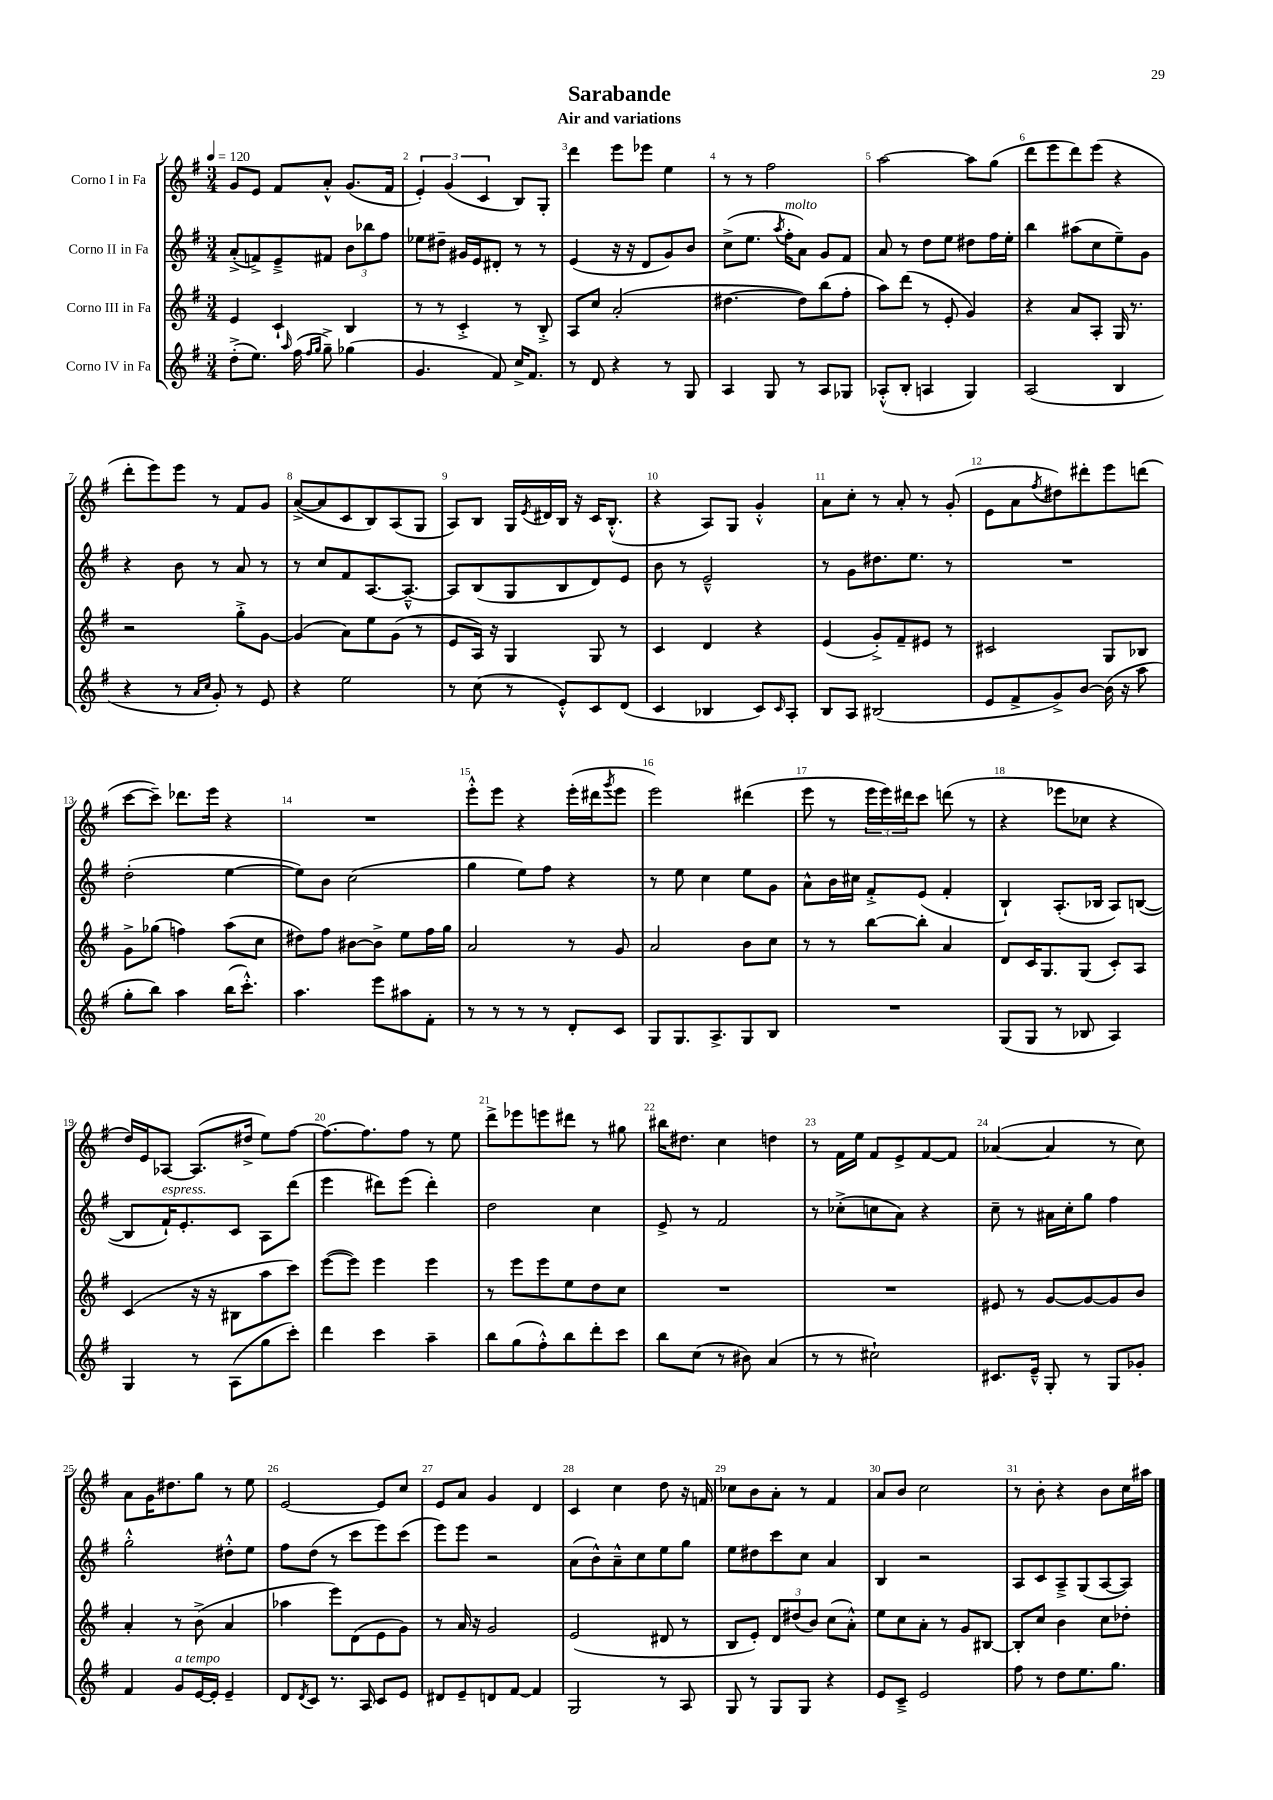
\header { title = "Sarabande" subtitle = "Air and variations" }
<<
\new StaffGroup <<
\new Staff = "s0" \with { instrumentName = "Corno I in Fa" } {
    \clef treble \key g \major \numericTimeSignature \time 3/4 \tempo 4 = 120
    g'8 e'8 fis'8 a'8-.-^ g'8.( fis'16 |
    \tuplet 3/2 { e'4-.) g'4( c'4 } b8) g8-. |
    d'''4 e'''8 ees'''8 e''4 |
    r8 r8 fis''2 |
    a''2~ a''8 g''8( |
    d'''8 e'''8 d'''8) e'''8( r4 |
    d'''8-. e'''8) e'''8 r8 fis'8 g'8 |
    a'8~->( a'8 c'8 b8) a8( g8 |
    a8) b8 g16 \acciaccatura { e'8 } dis'16 b16 r16 c'16 b8.-.-^( |
    r4 a8) g8 g'4-.-^ |
    a'8 c''8-. r8 a'8-. r8 g'8-.( |
    e'8 a'8 \acciaccatura { fis''8 } dis''8) dis'''8-. e'''8 d'''8( |
    c'''8~ c'''8--) des'''8. e'''16 r4 |
    R2. |
    e'''8-.-^ e'''8 r4 e'''16-.( dis'''16 \acciaccatura { g'''8 } e'''8 |
    e'''2) dis'''4( |
    e'''8 r8 \tuplet 3/2 { e'''16 e'''16) dis'''16 } c'''8 d'''8( r8 |
    r4 ees'''8 ces''8 r4 |
    d''16) e'16 aes8~ aes8.( dis''16-> e''8) fis''8~ |
    fis''8.~ fis''8. fis''8 r8 e''8 |
    d'''8-> ees'''8 e'''8 dis'''8 r8 gis''8 |
    bis''16 dis''8. c''4 d''4 |
    r8 fis'16 e''16 fis'8 e'8-> fis'8~ fis'8 |
    aes'4~( aes'4 r8 c''8) |
    a'8 g'16 dis''8. g''8 r8 e''8 |
    e'2~ e'8 c''8 |
    e'8 a'8 g'4 d'4 |
    c'4 c''4 d''8 r16 f'16 |
    ces''8 b'8 a'8-. r8 fis'4 |
    a'8 b'8 c''2 |
    r8 b'8-. r4 b'8 c''16 ais''16 \bar "|." |
}
\new Staff = "s1" \with { instrumentName = "Corno II in Fa" } {
    \clef treble \key g \major \numericTimeSignature \time 3/4
    a'8-.->( f'8->) e'8---> fis'8 \tuplet 3/2 { b'8 bes''8 fis''8 } |
    ees''8 dis''8-- gis'16 e'16 dis'8-. r8 r8 |
    e'4( r16 r16 d'8 g'8) b'8 |
    c''8->( e''8. \acciaccatura { a''8 } fis''16-.^\markup { \italic "molto" } a'8) g'8 fis'8 |
    a'8 r8 d''8 e''8 dis''8 fis''16 e''16-. |
    b''4 ais''8( c''8 e''8--) g'8 |
    r4 b'8 r8 a'8 r8 |
    r8 c''8 fis'8 a8.~ a8.~---^ |
    a8 b8( g8 b8 d'8) e'8 |
    b'8 r8 e'2---^ |
    r8 g'8 dis''8. e''8. r8 |
    R2. |
    d''2-.( e''4~ |
    e''8) b'8 c''2( |
    g''4 e''8) fis''8 r4 |
    r8 e''8 c''4 e''8 g'8 |
    a'8-^ b'16 cis''16 fis'8-.-> e'8( fis'4-. |
    b4-!) a8.-.( bes16 a8) b8~( |
    b8 fis'16-!^\markup { \italic "espress." }) e'8.-. c'8 a8 d'''8( |
    e'''4 dis'''8) e'''8( dis'''4-.) |
    d''2 c''4 |
    e'8-> r8 fis'2 |
    r8 ces''8-.->( c''8 a'8) r4 |
    c''8-- r8 ais'16 c''16-. g''8 fis''4 |
    g''2-.-^ dis''8-.-^ e''8 |
    fis''8 d''8( r8 c'''8 e'''8) c'''8( |
    e'''8) e'''8 r2 |
    a'8( b'8-^) a'8---^ c''8 e''8 g''8 |
    e''8 dis''8 c'''8 c''8 a'4 |
    b4 r2 |
    a8 c'8 a8---> g8( a8~ a8) \bar "|." |
}
\new Staff = "s2" \with { instrumentName = "Corno III in Fa" } {
    \clef treble \key g \major \numericTimeSignature \time 3/4
    e'4 c'4-! b4 |
    r8 r8 c'4-.-> r8 b8-.-> |
    a8 c''8 a'2-.( |
    dis''4.~ dis''8) b''8( fis''8-. |
    a''8) d'''8( r8 e'8-. g'4) |
    r4 a'8 a8-. g16 r8. |
    r2 g''8-.-> g'8~ |
    g'4( a'8) e''8 g'8( r8 |
    e'8 a16) r16 g4 g8 r8 |
    c'4 d'4 r4 |
    e'4( g'8-.->) fis'8-- eis'8 r8 |
    cis'2 g8 bes8 |
    g'8-> ges''8( f''4) a''8( c''8 |
    dis''8) fis''8 bis'8~ bis'8-> e''8 fis''16 g''16 |
    a'2 r8 g'8 |
    a'2 b'8 c''8 |
    r8 r8 b''8~ b''8-. a'4 |
    d'8 c'16 g8. g8( c'8-.) a8 |
    c'4( r16 r16 bis8 a''8 c'''8) |
    e'''8~( e'''8) e'''4 e'''4 |
    r8 e'''8 e'''8 e''8 d''8 c''8 |
    R2. |
    R2. |
    eis'8 r8 g'8~ g'8~ g'8 b'8 |
    a'4-. r8 b'8->( a'4 |
    aes''4 e'''8) d'8( e'8 g'8) |
    r8 a'16 r16 g'2 |
    e'2( dis'8 r8 |
    b8 e'8-.) \tuplet 3/2 { d'8 dis''8( b'8) } c''8( a'8-.-^) |
    e''8 c''8 a'8-. r8 g'8 bis8~ |
    bis8-. c''8 b'4 c''8 des''8-. \bar "|." |
}
\new Staff = "s3" \with { instrumentName = "Corno IV in Fa" } {
    \clef treble \key g \major \numericTimeSignature \time 3/4
    d''8-.->( e''8.) \grace { a''16 } fis''16( \grace { fis''16 g''16 } g''8--->) ges''4( |
    g'4. fis'8) c''16-> fis'8. |
    r8 d'8 r4 r8 g8 |
    a4 g8 r8 a8 ges8 |
    aes8-.-^( b8-. a4 g4) |
    a2( b4 |
    r4 r8 \grace { a'16 c''16 } g'8-.) r8 e'8 |
    r4 e''2 |
    r8 c''8( r8 e'8-.-^) c'8 d'8( |
    c'4 bes4 c'8) \grace { c'16 } a8-. |
    b8 a8 bis2( |
    e'8 fis'8-> g'8->) b'8~ b'16( r16 a''8 |
    g''8-. b''8) a''4 b''16( c'''8.-.-^) |
    a''4. e'''8 ais''8 fis'8-. |
    r8 r8 r8 r8 d'8-. c'8 |
    g8 g8. a8.-> g8 b8 |
    R2. |
    g8( g8 r8 bes8 a4) |
    g4 r8 a8( g''8 c'''8-.) |
    d'''4 c'''4 a''4-- |
    b''8 g''8( fis''8-.-^) b''8 d'''8-. c'''8 |
    b''8 c''8( r8 bis'8) a'4( |
    r8 r8 cis''2-!) |
    cis'8. e'16---^ g8-. r8 g8 ges'8-. |
    fis'4 g'8^\markup { \italic "a tempo" } e'16~ e'16-. e'4-- |
    d'8 \acciaccatura { d'8 } c'8 r8. a16 c'8 e'8 |
    dis'8 e'8-- d'8 fis'8~ fis'4 |
    g2 r8 a8 |
    g8 r8 g8 g8 r4 |
    e'8 c'8---> e'2 |
    fis''8 r8 d''8 e''8. g''8. \bar "|." |
}
>>
>>
\layout { \context { \Score \override BarNumber.break-visibility = ##(#f #t #t) barNumberVisibility = #all-bar-numbers-visible } }
